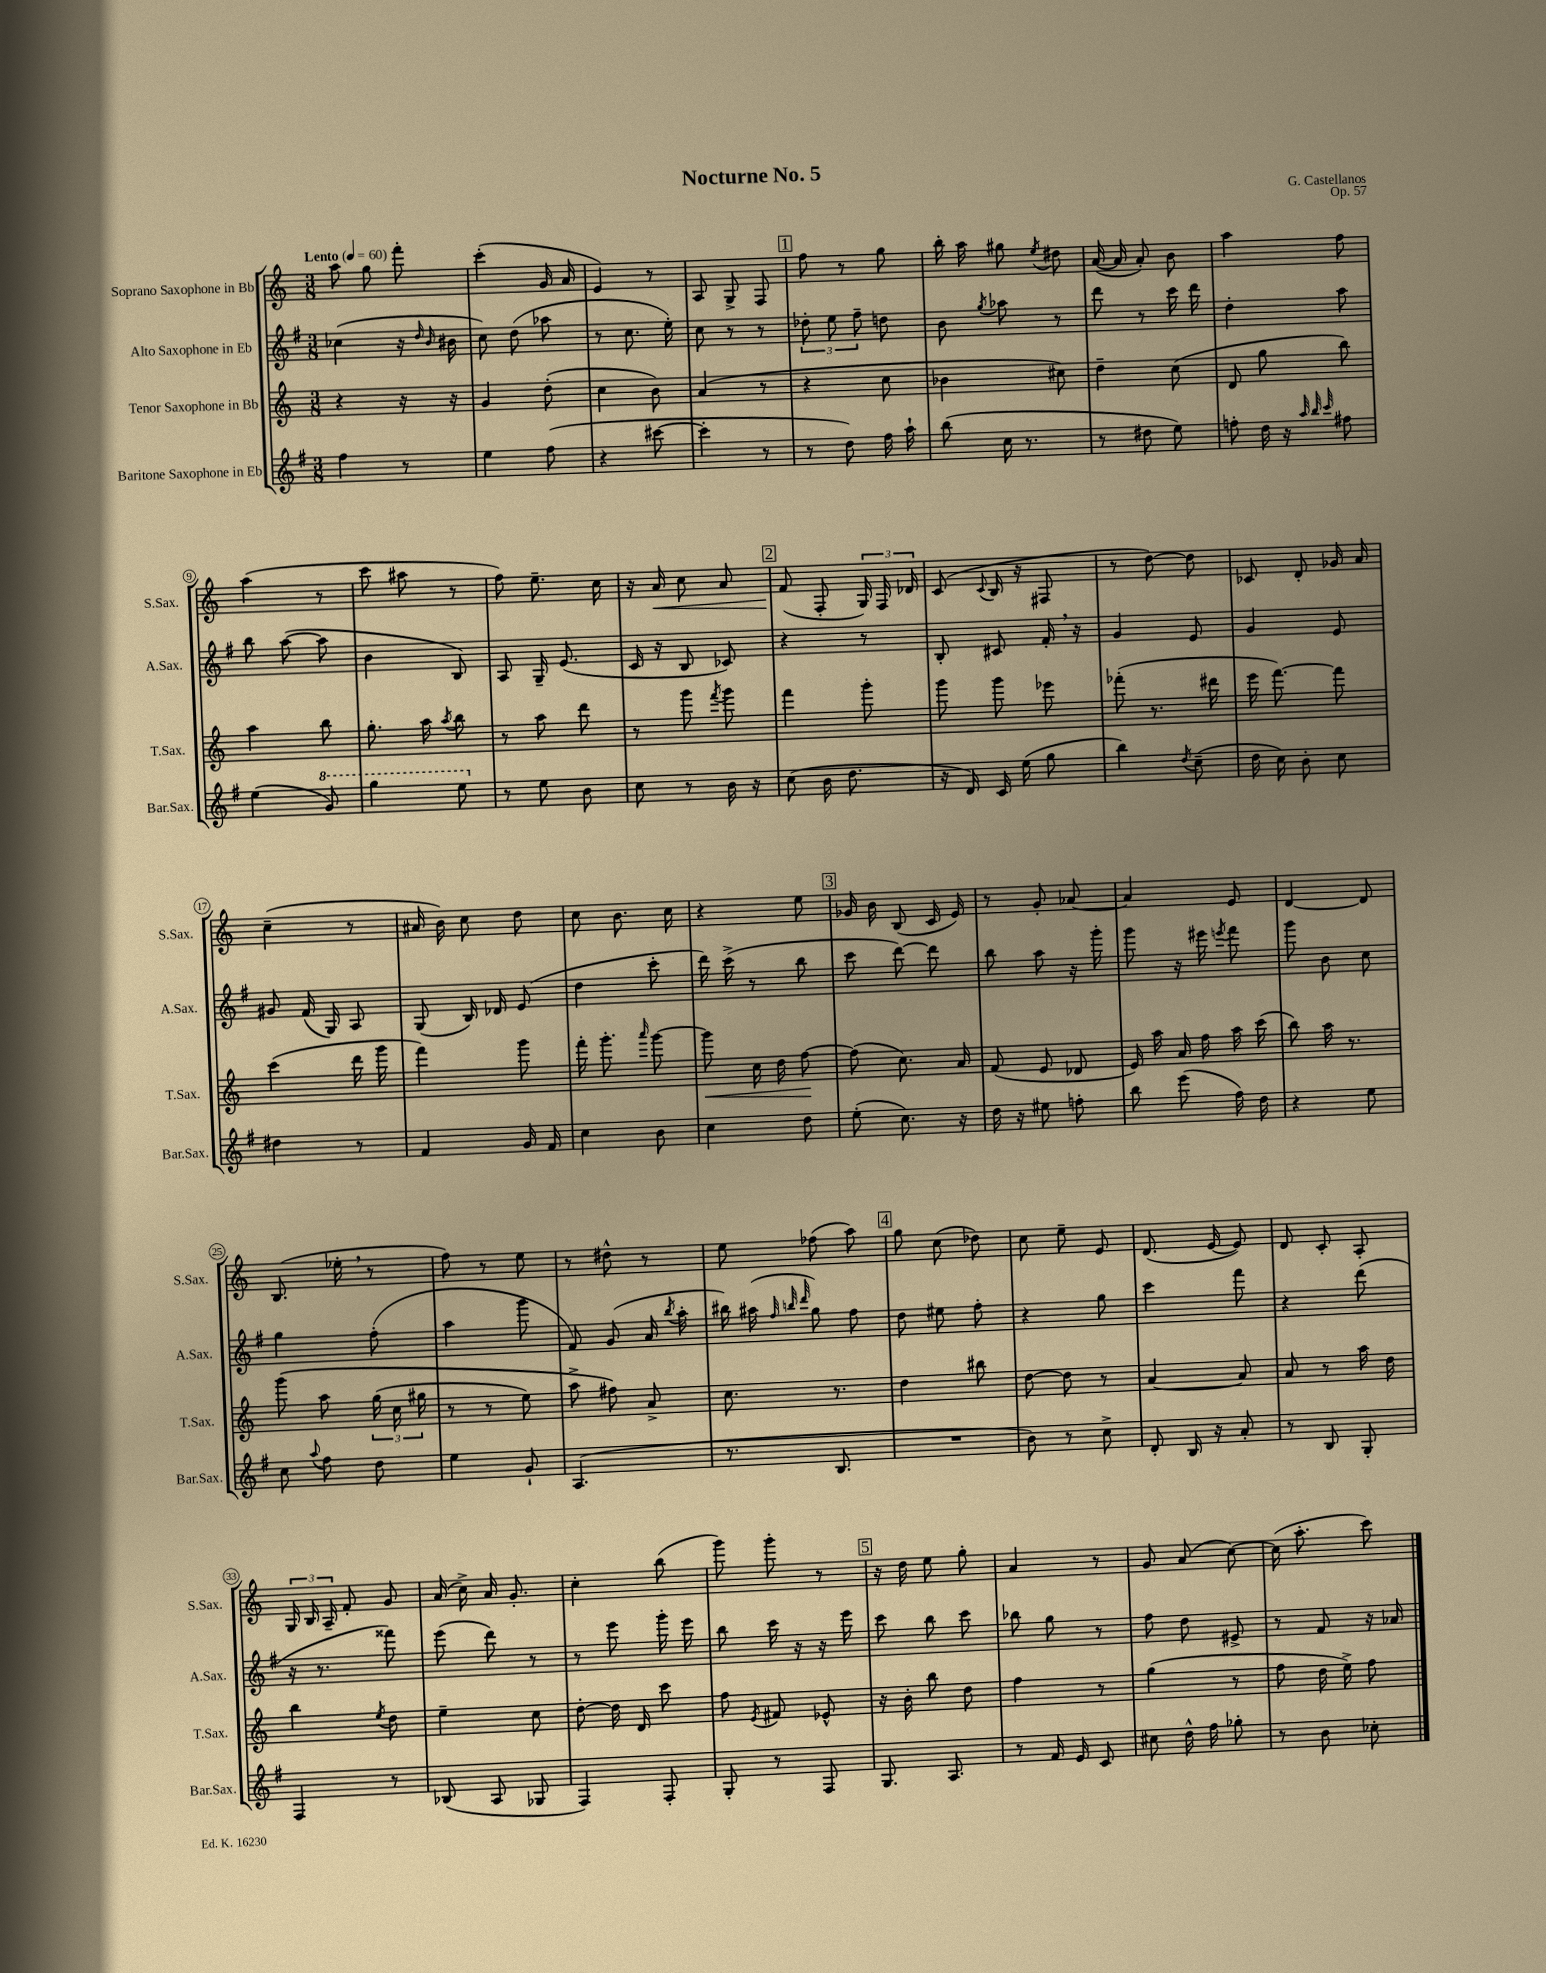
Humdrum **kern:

**kern	**kern	**kern	**kern
*staff4	*staff3	*staff2	*staff1
*clefG2	*clefG2	*clefG2	*clefG2
*k[f#]	*k[]	*k[f#]	*k[]
*M3/8	*M3/8	*M3/8	*M3/8
*MM60	*MM60	*MM60	*MM60
4ff#	4r	(4cc-	8aa
.	.	.	8gg
8r	16r	16r	8fff'
.	.	16qqdd	.
.	.	16qqb	.
.	16r	16b#	.
=	=	=	=
4ee	4g	8cc)	(4ccc'
.	.	(8dd	.
(8ff#	(8dd'	8aa-	16g
.	.	.	16a
=	=	=	=
4r	4cc	8r	4e)
.	.	8.cc	.
[8ccc#	8b)	.	8r
.	.	16ee')	.
=	=	=	=
4ccc#']	(4a	8cc	8A
.	.	8r	8G^
8r	8r	8r	8F
=	=	=	=
8r	4r	12dd-'	8ff
.	.	12ee	.
8dd)	.	.	8r
.	.	12ff#~	.
16ff#	8cc	8dd	8gg
16aa`	.	.	.
=	=	=	=
(8bb	4b-	8b	16bb'
.	.	.	16aa
.	.	8qgg	.
16cc	.	8aa-	8gg#
8.r	.	.	.
.	.	.	8qee
.	8cc#)	8r	8dd#
=	=	=	=
8r	4dd~	8ddd	([16a
.	.	.	16a]
8dd#	.	8r	8a')
8ee)	(8cc	16ccc	8b
.	.	16ddd	.
=	=	=	=
8ff'	8d	4dd'	4aa
16dd	8gg	.	.
16r	.	.	.
32qqaa	.	.	.
32qqbb	.	.	.
32qqccc	.	.	.
8ff#	8bb)	8aa	8ff
=	=	=	=
(4ee	4aa	8bb	(4aa
.	.	([8aa	.
8gg)	8bb	8aa]	8r
=	=	=	=
4ggg	8.gg'	4b	8ccc
.	.	.	8aa#
.	16aa	.	.
.	8qaa	.	.
8eee	8bb	8B)	8r
=	=	=	=
8r	8r	8A	8ff)
8ee	8aa	16G~	8.ee~
.	.	(8.e	.
8b	8ddd	.	.
.	.	.	16cc
=	=	=	=
8cc	8r	16c	16r
.	.	16r	16a
8r	8ggg	8B	8cc
.	8qfff	.	.
16b	8ggg	8c-)	8a
16r	.	.	.
=	=	=	=
(8cc	4fff	4r	(8f
16b	.	.	8F'
8.dd	.	.	.
.	8ggg'	8r	24G)
.	.	.	24F
.	.	.	24d-
=	=	=	=
16r	8ggg	8B'	(8c
16d)	.	.	.
.	.	.	8qqc
16c	8ggg	8c#	16B
(16ee	.	.	16r
8gg	8eee-	16f#'	8F#
.	.	16r	.
=	=	=	=
4bb)	(8fff-'	4g	8r
.	8.r	.	[8dd)
8qdd	.	.	.
(8cc~	.	8e	8dd]
.	16ddd#	.	.
=	=	=	=
16dd	16eee	4g	8c-
16cc)	[8.fff)	.	.
8b'	.	.	8d'
8cc	8fff]	8e	16g-
.	.	.	16a
=	=	=	=
4dd#	(4ccc	8g#	(4cc~
.	.	(16f#	.
.	.	16G)	.
8r	16ddd	8A	8r
.	16ggg	.	.
=	=	=	=
4f#	4fff)	(8G	16a#
.	.	.	16b)
.	.	16B)	8cc
.	.	16d-	.
16g	8ggg	(8e	8dd
16f#	.	.	.
=	=	=	=
4cc	16fff'	4dd	8cc
.	8.ggg'	.	.
.	.	.	8.b
.	16qqaaa	.	.
8b	[8ggg	8ccc'	.
.	.	.	16cc
=	=	=	=
4cc	8ggg]	16ddd)	4r
.	.	(16ccc^	.
.	16cc	8r	.
.	16dd	.	.
8dd	[8ff	8bb	8ee
=	=	=	=
(8ee'	(8ff]	8ccc	16g-
.	.	.	16b
8.cc)	8.cc)	[8ddd)	(8B
.	.	8ddd]	16c
16r	16a	.	16e)
=	=	=	=
16dd	(8f	8bb	8r
16r	.	.	.
8ee#	8e	8aa	8g'
8ff'	8d-	16r	[8a-
.	.	16ggg'	.
=	=	=	=
8bb	16e)	8ggg	4a-]
.	16aa	.	.
(8eee	16a	16r	.
.	16ff	16eee#	.
.	.	8qeee	.
16ff#)	16aa	8fff#	8e
16dd	(16ccc	.	.
=	=	=	=
4r	8bb)	8ggg	[4d
.	16aa	8b	.
.	8.r	.	.
8ee	.	8cc	8d]
=	=	=	=
8cc	&(8ggg	4gg	(8.B
8qqaa	.	.	.
8ff#	8aa	.	.
.	.	.	16ee-'
8dd	(24gg	(8ff#'	8r
.	24cc	.	.
.	24gg#	.	.
=	=	=	=
4ee	8r	4aa	8ff)
.	8r	.	8r
8g`	8ee)	8ggg	8ee
=	=	=	=
(4.A	8aa^	8f#)	8r
.	8ff#&)	(8g	8dd#^^
.	8a^	16a	8r
.	.	8qbb	.
.	.	16aa'	.
=	=	=	=
8.r	8.cc	16bb#)	8ee
.	.	(16aa#	.
.	.	32qqff#	.
.	.	32qqbb	.
.	.	32qqddd	.
.	.	8gg)	(8ff-
8.B	8.r	.	.
.	.	8ff#	8aa)
=	=	=	=
4.r	4dd	8dd	8gg
.	.	8ee#	(8cc
.	8bb#	8ff#'	8dd-)
=	=	=	=
8b)	[8dd	4r	8cc
8r	8dd]	.	8ee~
8cc^	8r	8gg	8e
=	=	=	=
8d'	[4a	4ccc	(8.d
16B	.	.	.
16r	.	.	[16e
8a'	8a]	8fff#	8e])
=	=	=	=
8r	8a	4r	8d
8B	8r	.	8c'
8G'	16aa	(8ddd	8A'
.	16dd	.	.
=	=	=	=
4F#	4bb	16r	24G
.	.	.	24B
.	.	8.r	.
.	.	.	24A~
.	.	.	8f'
.	8qee	.	.
8r	8dd	8fff##)	8g
=	=	=	=
(8B-	4ee~	(8eee	(16a
.	.	.	16cc^)
8A	.	8ddd)	16a
.	.	.	8.g'
8G-	8cc	8r	.
=	=	=	=
4F#)	[8dd'	8r	4cc'
.	16dd]	8eee	.
.	16d	.	.
8F#'	8ccc	16ggg'	(8bb
.	.	16eee	.
=	=	=	=
8G'	8ff	8bb	8ggg)
.	8qe	.	.
8r	8f#	16ccc	8ggg'
.	.	16r	.
8F#	8e-^^	16r	8r
.	.	16eee	.
=	=	=	=
8.G	16r	8ccc	16r
.	16b'	.	16dd
.	8bb	8bb	8ee
8.A	.	.	.
.	8dd	8ccc	8gg'
=	=	=	=
8r	4ff	8bb-	4a
16f#	.	8gg	.
16e	.	.	.
8c	8r	8r	8r
=	=	=	=
8cc#	(4gg	8ff#	8g
16dd^^	.	8dd	(8a
16ff#	.	.	.
8gg-'	8r	8e#^	[8cc)
=	=	=	=
8r	8ff	8r	(16cc]
.	.	.	8.aa'
8b	16dd	8f#	.
.	16ee^)	.	.
8cc-'	8ff	16r	8ccc)
.	.	16a-	.
==	==	==	==
*-	*-	*-	*-
